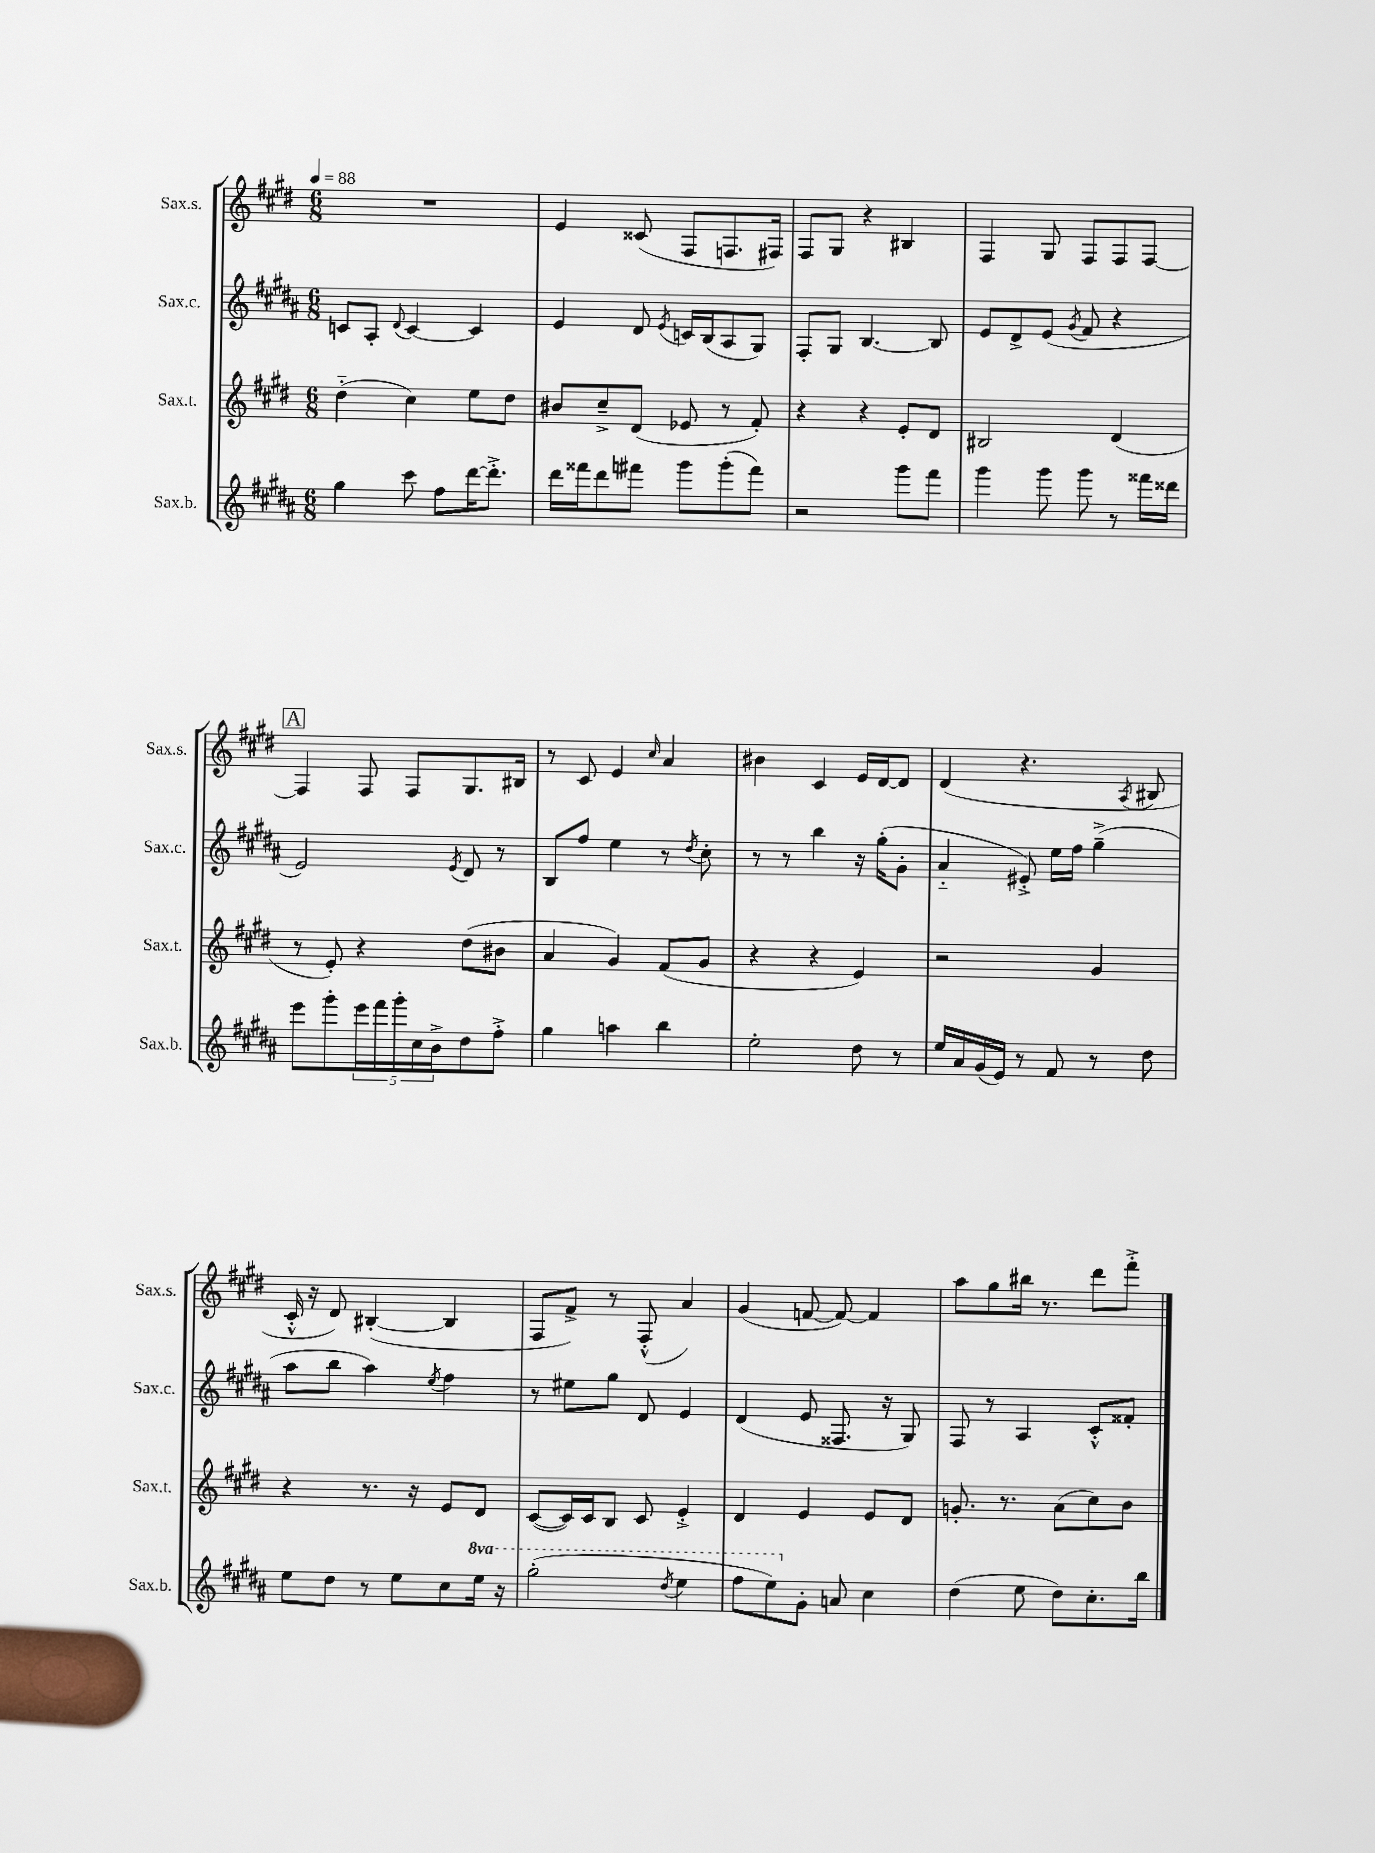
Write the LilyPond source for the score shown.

<<
\new StaffGroup <<
\new Staff = "s0" \with { instrumentName = "Sax.s." shortInstrumentName = "Sax.s." } {
    \clef treble \key e \major \numericTimeSignature \time 6/8 \tempo 4 = 88
    R2. |
    e'4 cisis'8( fis8 f8. fis16) |
    fis8 gis8 r4 bis4 |
    fis4 gis8 fis8 fis8 fis8~ |
    \mark \markup { \box "A" } fis4 fis8 fis8 gis8. bis16 |
    r8 cis'8 e'4 \grace { cis''16 } a'4 |
    bis'4 cis'4 e'16 dis'16~ dis'8 |
    dis'4( r4. \acciaccatura { a8 } bis8 |
    cis'16-.-^ r16 dis'8) bis4~-.( bis4 |
    fis8 fis'8->) r8 fis8-.-^( a'4) |
    gis'4( f'8~ f'8~) f'4 |
    a''8 gis''8 bis''16 r8. dis'''8 fis'''8-.-> \bar "|." |
}
\new Staff = "s1" \with { instrumentName = "Sax.c." shortInstrumentName = "Sax.c." } {
    \clef treble \key b \major \numericTimeSignature \time 6/8
    c'8 ais8-. \appoggiatura { dis'8 } c'4~ c'4 |
    e'4 dis'8 \acciaccatura { e'8 } c'16 b16( ais8 gis8) |
    fis8-. gis8 b4.~ b8 |
    e'8 dis'8-> e'8( \acciaccatura { gis'8 } fis'8 r4 |
    \mark \markup { \box "A" } e'2) \acciaccatura { e'8 } dis'8 r8 |
    b8 fis''8 e''4 r8 \acciaccatura { dis''8 } cis''8-. |
    r8 r8 b''4 r16 gis''16-.( gis'8-. |
    ais'4-_ eis'8-.->) e''16 fis''16 gis''4--->( |
    ais''8 b''8 ais''4) \acciaccatura { e''8 } fis''4 |
    r8 eis''8 gis''8 dis'8 e'4 |
    dis'4( e'8 fisis8. r16 gis8) |
    fis8 r8 ais4 cis'8-.-^ fisis'8-. \bar "|." |
}
\new Staff = "s2" \with { instrumentName = "Sax.t." shortInstrumentName = "Sax.t." } {
    \clef treble \key e \major \numericTimeSignature \time 6/8
    dis''4-_( cis''4) e''8 dis''8 |
    bis'8 cis''8---> dis'8( ees'8 r8 fis'8-.) |
    r4 r4 e'8-. dis'8 |
    bis2 dis'4( |
    \mark \markup { \box "A" } r8 e'8-.) r4 dis''8( bis'8 |
    a'4 gis'4) fis'8( gis'8 |
    r4 r4 e'4) |
    r2 gis'4 |
    r4 r8. r16 e'8 dis'8 |
    cis'8~( cis'16) cis'16 b8 cis'8 e'4-.-> |
    dis'4 e'4 e'8 dis'8 |
    g'8.-. r8. a'8( cis''8) b'8 \bar "|." |
}
\new Staff = "s3" \with { instrumentName = "Sax.b." shortInstrumentName = "Sax.b." } {
    \clef treble \key b \major \numericTimeSignature \time 6/8 \set Staff.ottavationMarkups = #ottavation-simple-ordinals
    gis''4 cis'''8 fis''8 dis'''16~ dis'''8.-.-> |
    dis'''16 fisis'''16 dis'''8 fis'''8 gis'''8 gis'''8-.( fis'''8) |
    r2 gis'''8 fis'''8 |
    gis'''4 gis'''8 gis'''8 r8 fisis'''16 disis'''16 |
    \mark \markup { \box "A" } e'''8 gis'''8-. \tuplet 5/4 { e'''16 fis'''16 gis'''16-. cis''16 b'16-> } dis''8 fis''8-.-> |
    gis''4 a''4 b''4 |
    e''2-. dis''8 r8 |
    e''16 ais'16 gis'16( e'16) r8 fis'8 r8 dis''8 |
    e''8 dis''8 r8 e''8 cis''8 \ottava #1 e'''16 r16 |
    gis'''2-.( \acciaccatura { dis'''8 } e'''4 |
    fis'''8 e'''8) \ottava #0 gis'8-. a'8 cis''4 |
    dis''4( e''8 dis''8) cis''8.-. b''16 \bar "|." |
}
>>
>>
\layout { \context { \Score \remove "Bar_number_engraver" } }
